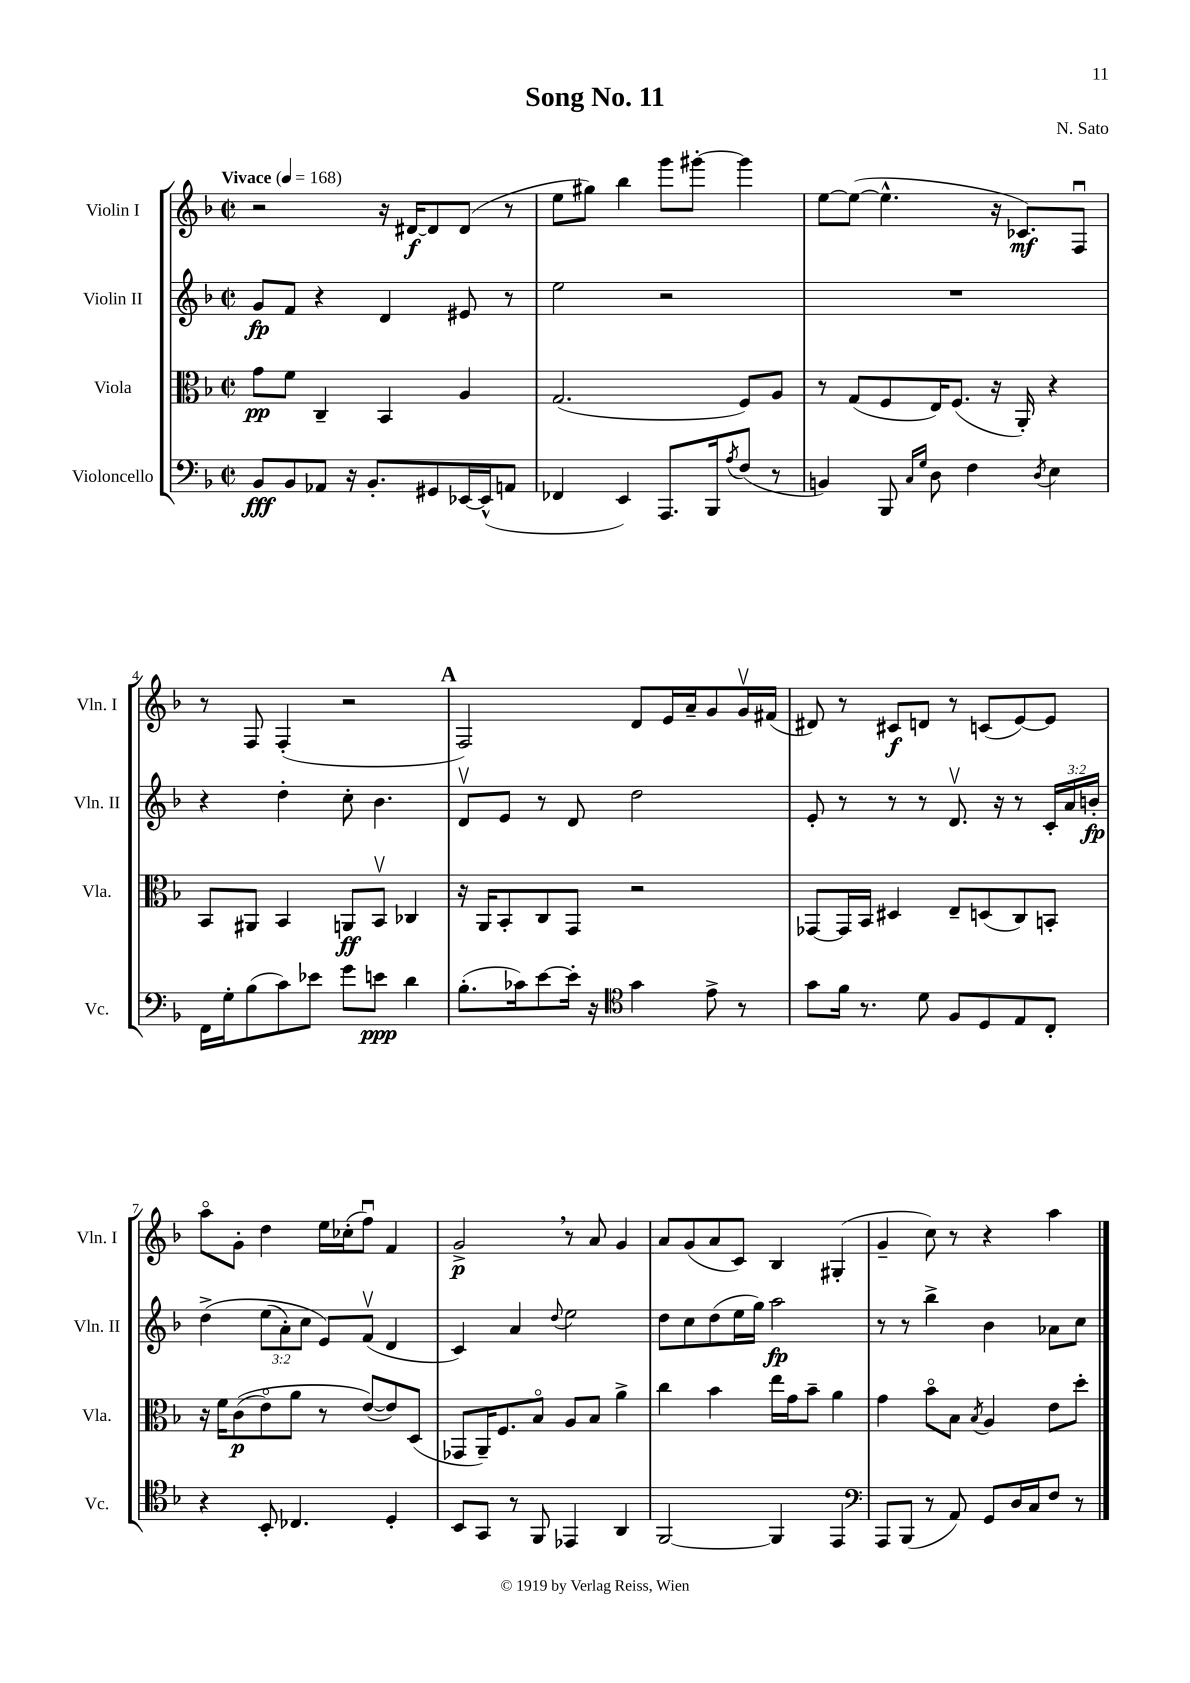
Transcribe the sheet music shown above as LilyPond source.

\header { title = "Song No. 11" composer = "N. Sato" }
<<
\new StaffGroup <<
\new Staff = "s0" \with { instrumentName = "Violin I" shortInstrumentName = "Vln. I" } {
    \clef treble \key f \major \defaultTimeSignature \time 2/2 \tempo "Vivace" 4 = 168
    r2 r16 dis'16~\f dis'8 dis'8( r8 |
    e''8 gis''8) bes''4 g'''8 gis'''8~-. gis'''4 |
    e''8~ e''8~( e''4.-^ r16 ces'8.\mf) f8\downbow |
    r8 f8 f4-.( r2 |
    \mark \markup { \bold "A" } f2) d'8 e'16 a'16-- g'8 g'16\upbow fis'16( |
    dis'8) r8 cis'8\f d'8 r8 c'8( e'8~) e'8 |
    a''8\flageolet g'8-. d''4 e''16 ces''16-.( f''8\downbow) f'4 |
    g'2->\p \breathe r8 a'8 g'4 |
    a'8 g'8( a'8 c'8) bes4 gis4-.( |
    g'4-- c''8) r8 r4 a''4 \bar "|." |
}
\new Staff = "s1" \with { instrumentName = "Violin II" shortInstrumentName = "Vln. II" } {
    \clef treble \key f \major \defaultTimeSignature \time 2/2 \override Staff.TupletNumber.text = #tuplet-number::calc-fraction-text
    g'8\fp f'8 r4 d'4 eis'8 r8 |
    e''2 r2 |
    R1 |
    r4 d''4-. c''8-. bes'4. |
    \mark \markup { \bold "A" } d'8\upbow e'8 r8 d'8 d''2 |
    e'8-. r8 r8 r8 d'8.\upbow r16 r8 \tuplet 3/2 { c'16-. a'16 b'16-.\fp } |
    d''4->\( \tuplet 3/2 { e''8( a'8-.) c''8 } e'8\) f'8\upbow( d'4 |
    c'4) a'4 \appoggiatura { d''8 } e''2 |
    d''8 c''8 d''8( e''16 g''16) a''2\fp |
    r8 r8 bes''4-> bes'4 aes'8 c''8 \bar "|." |
}
\new Staff = "s2" \with { instrumentName = "Viola" shortInstrumentName = "Vla." } {
    \clef alto \key f \major \defaultTimeSignature \time 2/2
    g'8\pp f'8 c4-- bes,4 a4 |
    g2.( f8) a8 |
    r8 g8( f8 e16) f8.( r16 a,16-.) r4 |
    bes,8 ais,8 bes,4 a,8\ff bes,8\upbow ces4 |
    \mark \markup { \bold "A" } r16 a,16 bes,8-. c8 g,8 r2 |
    ges,8~ ges,16 bes,16 dis4 e8-- d8( c8) b,8-. |
    r16 f'16 c'8\p(\( e'8\flageolet) a'8 r8 e'8~(\) e'8) d8( |
    ges,8 a,16--) f8. bes8\flageolet a8 bes8 a'4-> |
    c''4 bes'4 e''16 g'16 bes'8-- a'4 |
    g'4 bes'8\flageolet bes8 \acciaccatura { bes8 } a4 e'8 d''8-. \bar "|." |
}
\new Staff = "s3" \with { instrumentName = "Violoncello" shortInstrumentName = "Vc." } {
    \clef bass \key f \major \defaultTimeSignature \time 2/2
    bes,8\fff bes,8 aes,8 r16 bes,8.-. gis,8 ees,16~ ees,16-^( a,8 |
    fes,4 e,4) a,,8. bes,,16 \acciaccatura { a8 } f8( r8 |
    b,4) bes,,8 \grace { c16 g16 } d8 f4 \acciaccatura { d8 } e4 |
    f,16 g16-. bes8( c'8) ees'8 g'8 e'8\ppp d'4 |
    \mark \markup { \bold "A" } bes8.-.( ces'16) e'8~ e'16-. r16 \clef tenor g'4 e'8-> r8 |
    g'8 f'16 r8. d'8 f8 d8 e8 c8-. |
    r4 bes,8-. ces4. d4-. |
    bes,8 g,8 r8 f,8 ees,4 a,4 |
    f,2~ f,4 e,4 |
    \clef bass a,,8 bes,,8( r8 a,8) g,8 d16 c16 f8 r8 \bar "|." |
}
>>
>>
